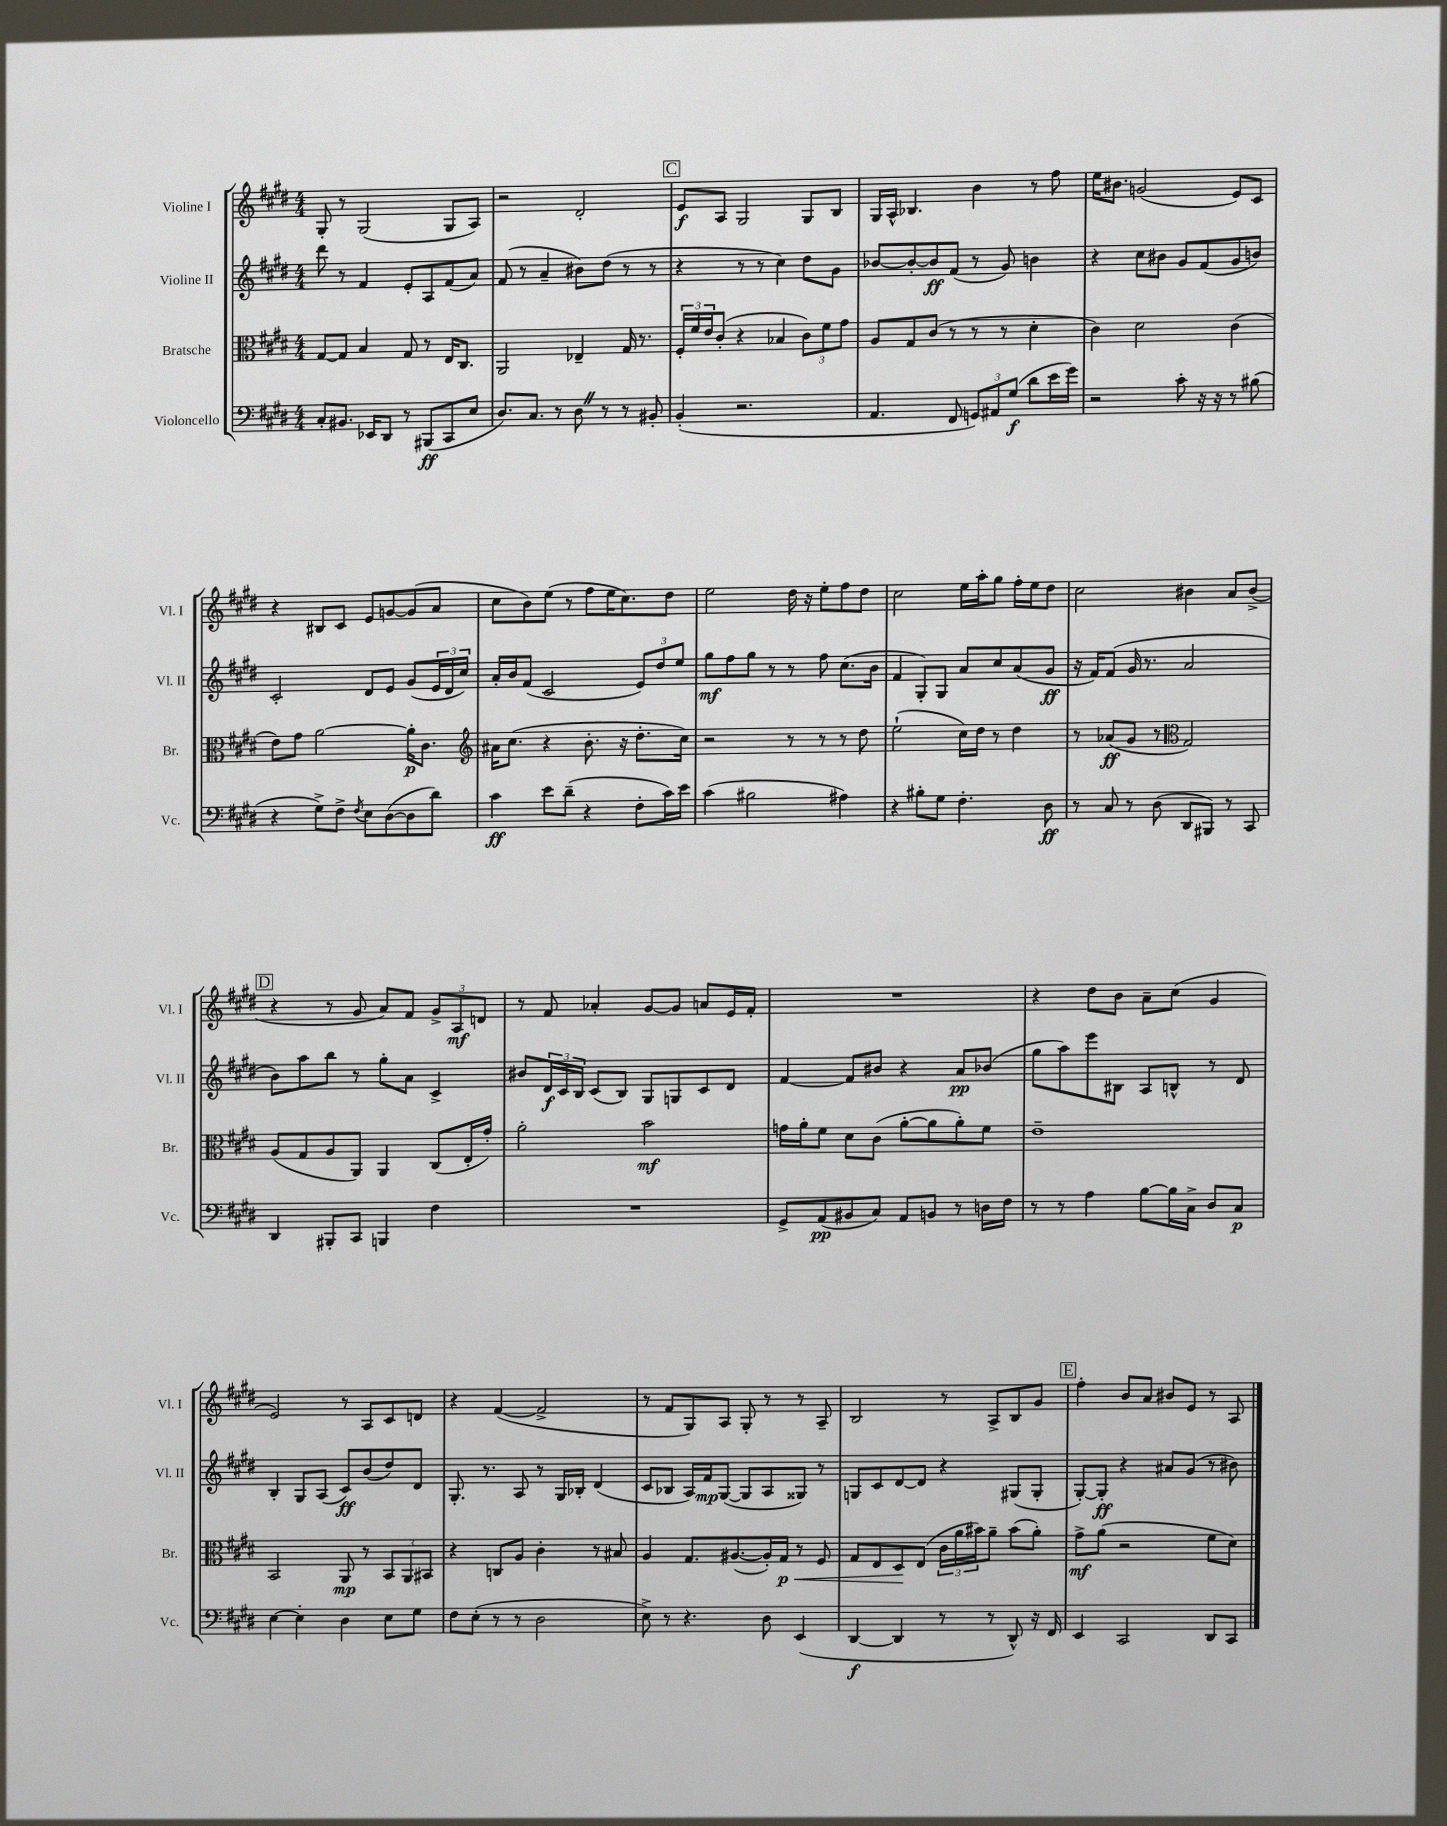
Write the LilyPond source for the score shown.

<<
\new StaffGroup <<
\new Staff = "s0" \with { instrumentName = "Violine I" shortInstrumentName = "Vl. I" } {
    \clef treble \key e \major \numericTimeSignature \time 4/4
    gis8-. r8 gis2( gis8 a8) |
    r2 dis'2-. |
    \mark \markup { \box "C" } e'8\f a8 gis2 gis8 b8 |
    gis16 a16-^ bes4. b'4 r8 fis''8 |
    e''16 bis'8. g'2( e'8) cis'8 |
    r4 bis8 cis'8 e'8 g'8~ g'8( a'8 |
    cis''8 b'8) e''8( r8 fis''8 e''16 cis''8.) dis''8 |
    e''2 dis''16 r16 e''8-. fis''8 dis''8 |
    cis''2 e''16 a''16-. gis''8 fis''16-. e''16 dis''8 |
    cis''2 bis'4 a'8 bis'8->( |
    \mark \markup { \box "D" } r4 r8 gis'8 a'8) fis'8 \tuplet 3/2 { gis'8-> a8\mf d'8 } |
    r8 fis'8 aes'4-. gis'8~ gis'8 a'8 e'16 fis'16-. |
    R1 |
    r4 dis''8 b'8 a'8-- cis''8( gis'4 |
    e'2) r8 a8 cis'8 d'8 |
    r4 fis'4~( fis'2-> |
    r8 fis'8 gis8) a8 gis8-. r8 r8 a8-- |
    b2 r8 a8-> b8 gis'8 |
    \mark \markup { \box "E" } fis''4-. b'8 a'8 bis'8 e'8 r8 a8 \bar "|." |
}
\new Staff = "s1" \with { instrumentName = "Violine II" shortInstrumentName = "Vl. II" } {
    \clef treble \key e \major \numericTimeSignature \time 4/4
    dis'''8 r8 fis'4 e'8-. a8 fis'8( a'8) |
    fis'8( r8 a'4-- bis'8) dis''8( r8 r8 |
    \mark \markup { \box "C" } r4 r8 r8 cis''4) dis''8 gis'8 |
    bes'8~ bes'8~-. bes'8\ff fis'8( r8 gis'8) b'4 |
    r4 cis''8 bis'8 gis'8 fis'8( gis'8 b'8) |
    cis'2-. dis'8 e'8 gis'8( \tuplet 3/2 { e'16 dis'16 cis''16) } |
    a'16-. b'16 fis'8( cis'2 \tuplet 3/2 { e'8) dis''8 e''8 } |
    gis''8\mf fis''8 gis''8 r8 r8 fis''8 cis''8.( b'16 |
    fis'4 gis8-.) gis8 a'8 cis''8 a'8( gis'8\ff |
    r16 fis'16) fis'8( gis'16 r8. a'2 |
    \mark \markup { \box "D" } b'8) a''8 b''8 r8 gis''8-. a'8 cis'4-> |
    bis'8 \tuplet 3/2 { dis'16\f cis'16 b16 } cis'8( b8) gis8 g8 cis'8 dis'8 |
    fis'4~ fis'8 bis'8 r4 a'8\pp bes'8( |
    gis''8 a''8) e'''8 bis8 a8 b8-^ r8 dis'8 |
    b4-. gis8 a8( cis'8\ff) b'8( dis''8) dis'8 |
    gis8.-. r8. a8 r8 gis16 bes16-. dis'4( |
    cis'8 bes8 a16) fis'16\mp gis8~( gis8 a8 gisis8) r8 |
    g8 cis'8 dis'8~ dis'8 r4 gis8( gis8-. |
    \mark \markup { \box "E" } gis8~-.) gis8-.\ff r4 ais'8 gis'8( r8 bis'8) \bar "|." |
}
\new Staff = "s2" \with { instrumentName = "Bratsche" shortInstrumentName = "Br." } {
    \clef alto \key e \major \numericTimeSignature \time 4/4
    gis8~ gis8 b4 gis8 r8 e16 cis8. |
    a,2 ees4-- gis16 r8. |
    \mark \markup { \box "C" } \tuplet 3/2 { fis16-. fis'16 e'16 } cis'8-.( r4 bes4 \tuplet 3/2 { cis'8) fis'8 gis'8 } |
    a8 gis8 cis'8( r8 r8 r8 dis'4-. |
    cis'4) dis'2 cis'4( |
    e'8) gis'8 a'2~ a'16-.\p cis'8. |
    \clef treble ais'16 cis''8.( r4 b'8.-. r16 dis''8.-. cis''16) |
    r2 r8 r8 r8 dis''8 |
    e''2-!( cis''16) dis''16 r8 dis''4 |
    r8 aes'8\ff( gis'8 r8 \clef alto gis2) |
    \mark \markup { \box "D" } a8( gis8 a8 a,8) a,4 cis8( e16-. gis'16-.) |
    a'2-. b'2\mf |
    g'16 a'16-. fis'8 dis'8 cis'8( a'8~-. a'8 a'8-.) fis'8 |
    e'1-- |
    b,2 a,8\mp r8 \tuplet 3/2 { b,8 a,8 bis,8 } |
    r4 c8 a8 cis'4-. r8 bis8 |
    a4 gis8. ais8.~( ais16-.) gis16\p\< r8 fis8 |
    gis8 e8 dis8\! e8( \tuplet 3/2 { cis'16 a'16 bis'16) } a'8-- bis'8( a'8-.) |
    \mark \markup { \box "E" } gis'8->\mf a'8( r2 fis'8 dis'8) \bar "|." |
}
\new Staff = "s3" \with { instrumentName = "Violoncello" shortInstrumentName = "Vc." } {
    \clef bass \key e \major \numericTimeSignature \time 4/4
    cis8-. bis,8. ees,16 dis,8 r8 bis,,8\ff( cis,8 e8 |
    dis8.) cis8. r8 dis8 \once \override BreathingSign.text = \markup { \musicglyph "scripts.caesura.straight" } \breathe r8 r8 bis,8-. |
    \mark \markup { \box "C" } b,4-.( r2. |
    a,4. fis,8 \tuplet 3/2 { g,8) ais,8 gis8\f( } dis'8 e'16 gis'16) |
    r2 cis'8-. r16 r16 r8 bis8( |
    r4 gis8->) fis8-> \acciaccatura { fis8 } e8 dis8~( dis8 dis'8) |
    cis'4\ff e'8 dis'8--( r4 fis8-. cis'16) e'16 |
    cis'4( bis2 ais4) |
    r4 bis8-. gis8 fis4.-. dis8\ff |
    r8 cis8 r8 dis8( dis,8 bis,,8) r8 cis,8 |
    \mark \markup { \box "D" } dis,4 bis,,8-. cis,8 b,,4 fis4 |
    R1 |
    gis,8-> a,8\pp( bis,8 cis8) a,8 b,8 r8 d16 fis16 |
    r8 r8 a4 b8~ b16 cis16-> dis8 cis8\p |
    e4~ e4-. dis4 e8 gis8 |
    fis8 e8-.( r8 r8 dis2 |
    e8->) r8 r4. dis8 e,4( |
    dis,4~\f dis,4 r8 r8 dis,8-^) r16 fis,16 |
    \mark \markup { \box "E" } e,4 cis,2 dis,8 cis,8 \bar "|." |
}
>>
>>
\layout { \context { \Score \remove "Bar_number_engraver" } }
